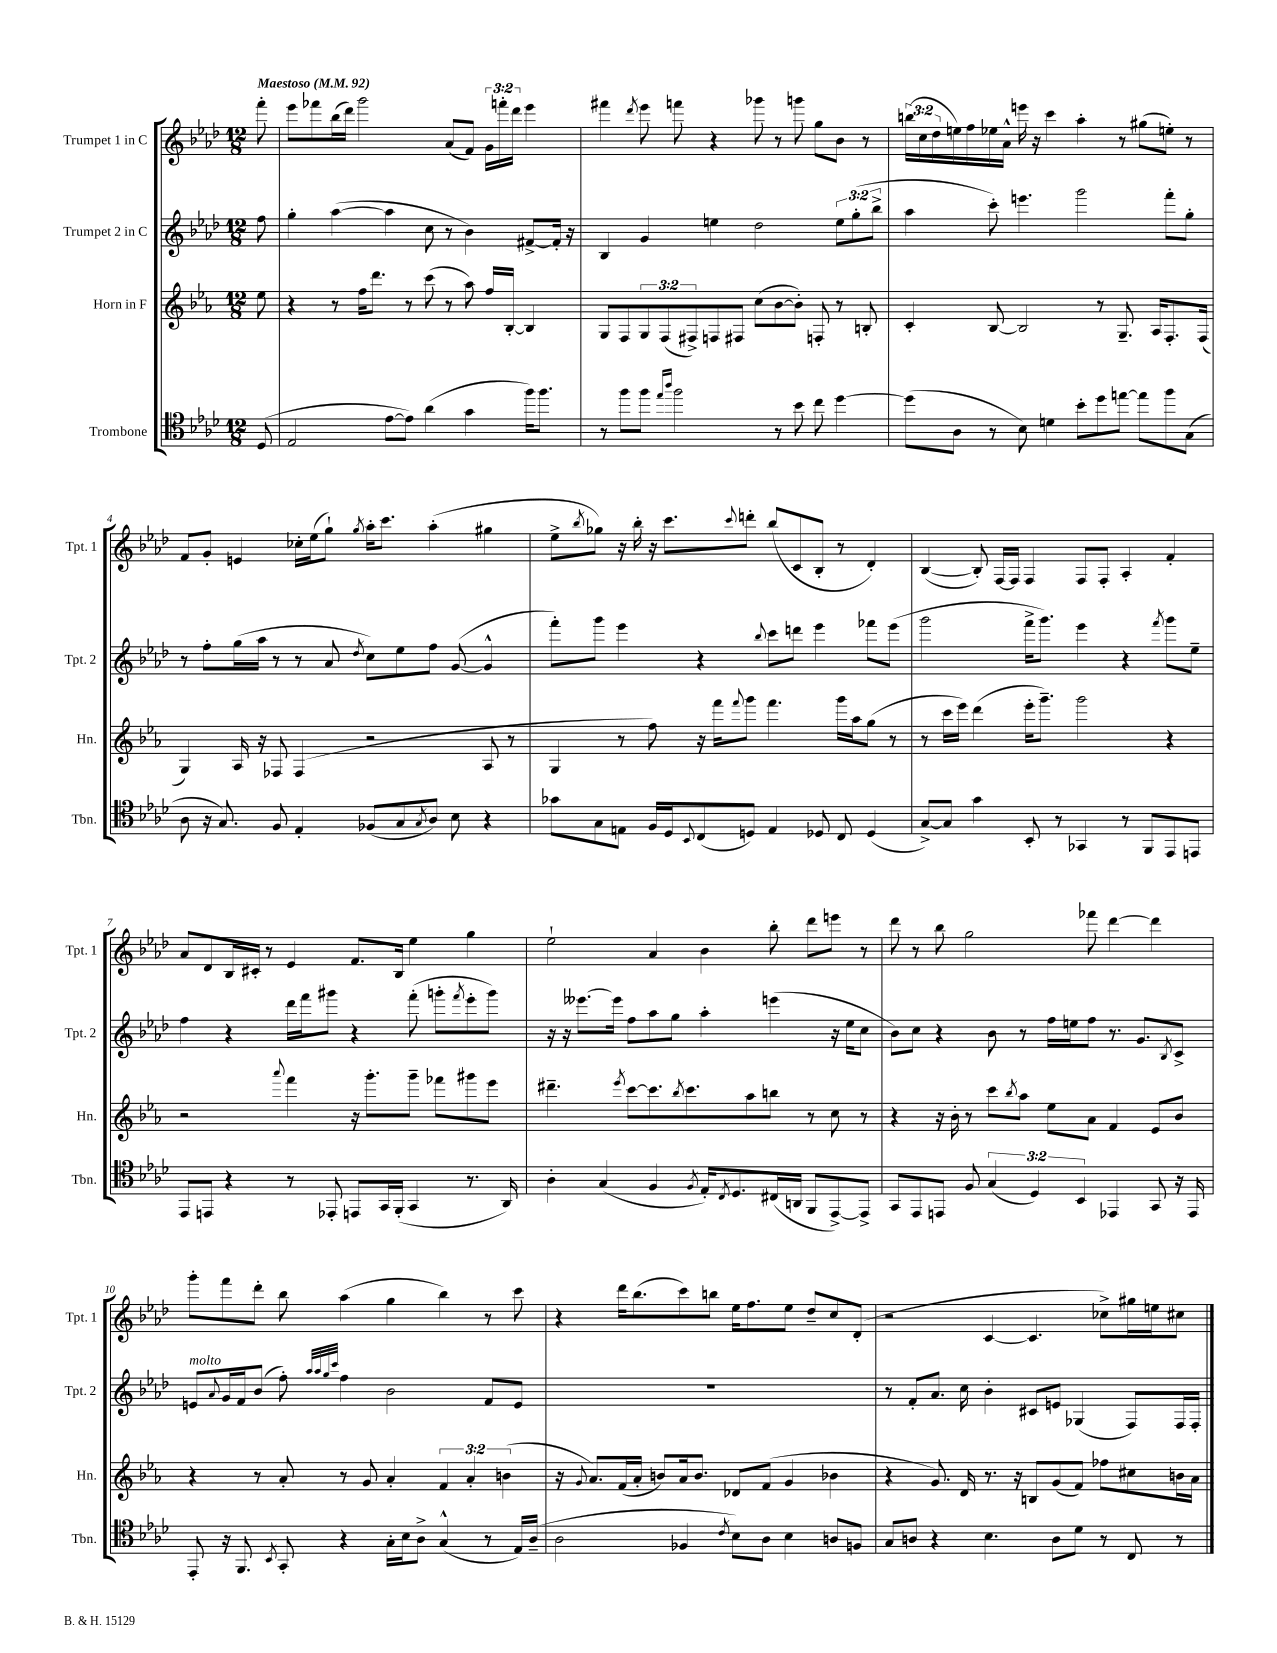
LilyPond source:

<<
\new StaffGroup <<
\new Staff = "s0" \with { instrumentName = "Trumpet 1 in C" shortInstrumentName = "Tpt. 1" } {
    \clef treble \key aes \major \numericTimeSignature \time 12/8 \override Staff.TupletNumber.text = #tuplet-number::calc-fraction-text \partial 8 \tempo "Maestoso" 4 = 92
    f'''8-. |
    ees'''8 fes'''8 bes''16( des'''16) g'''2 aes'8( f'8) \tuplet 3/2 { g'16 f'''16-. des'''16 } ees'''4 |
    fis'''4 \acciaccatura { des'''8 } ees'''8 f'''8 r4 ges'''8 r8 g'''8 g''8 bes'8 r8 |
    \tuplet 3/2 { b''16( c''16 des''16 } e''16) f''16 ees''16 aes'16-^ e'''16 r16 c'''4 aes''4-. r8 gis''8( e''8-.) r8 |
    f'8 g'8-. e'4 ces''16-. ees''16( g''8-!) \acciaccatura { g''8 } aes''16-. c'''8. aes''4-.( gis''4 |
    ees''8-> \acciaccatura { bes''8 } ges''8) r16 bes''16-. r16 c'''8. \appoggiatura { c'''8 } d'''8-. bes''8( c'8 bes8-. r8 des'4-.) |
    bes4~( bes8-.) f16~ f16 f4 f8 f8-. aes4-. f'4-. |
    aes'8 des'8 bes16 cis'16-. r8 ees'4 f'8. bes16 ees''4 g''4 |
    ees''2-! aes'4 bes'4 bes''8-. des'''8 e'''8 r8 |
    des'''8 r8 bes''8 g''2 fes'''8 des'''4~ des'''4 |
    g'''8-. f'''8 des'''8-. bes''8 aes''4( g''4 bes''4) r8 c'''8 |
    r4 des'''16 bes''8.( c'''8) b''8 ees''16 f''8. ees''8 des''8-- c''8 des'8-.( |
    r2 c'4~ c'4. ces''8->) gis''16 e''16 cis''8 \bar "|." |
}
\new Staff = "s1" \with { instrumentName = "Trumpet 2 in C" shortInstrumentName = "Tpt. 2" } {
    \clef treble \key aes \major \numericTimeSignature \time 12/8 \override Staff.TupletNumber.text = #tuplet-number::calc-fraction-text \partial 8
    f''8 |
    g''4-. aes''4~( aes''4 c''8 r8 bes'4) fis'8~-> fis'16-. r16 |
    bes4 g'4 e''4 des''2 \tuplet 3/2 { e''8 g''8-.( bes''8-> } |
    aes''4 c'''8-.) e'''4. g'''2 f'''8-. g''8-. |
    r8 f''8-. g''16( aes''16 r8 r8 aes'8 \acciaccatura { des''8 } c''8) ees''8 f''8 g'8~( g'4-^ |
    f'''8-.) g'''8 ees'''4 r4 \appoggiatura { bes''8 } c'''8 d'''8 ees'''4 fes'''8 ees'''8( |
    g'''2 f'''16-> g'''8.) ees'''4 r4 \acciaccatura { f'''8 } g'''8 ees''8-- |
    f''4 r4 des'''16 f'''16 gis'''8 r4 f'''8-.( g'''8-. \acciaccatura { f'''8 } ees'''8-. g'''8) |
    r16 r16 eeses'''8.~ eeses'''16 f''8 aes''8 g''8 aes''4-. e'''4( r16 ees''16 c''8 |
    bes'8) c''8 r4 bes'8 r8 f''16 e''16 f''8 r8. g'8. \acciaccatura { bes8 } c'8-> |
    e'8^\markup { \italic "molto" } \appoggiatura { aes'8 } g'16 f'16 bes'8( f''8-.) \grace { aes''32 aes''32 g''32 c'''32 } f''4 bes'2 f'8 e'8 |
    R1. |
    r8 f'8-. aes'8. c''16 bes'4-. cis'8 e'8 ges4( f8) f16 f16-. \bar "|." |
}
\new Staff = "s2" \with { instrumentName = "Horn in F" shortInstrumentName = "Hn." } {
    \clef treble \key ees \major \numericTimeSignature \time 12/8 \override Staff.TupletNumber.text = #tuplet-number::calc-fraction-text \partial 8
    ees''8 |
    r4 r8 f''16 d'''8. r8 c'''8( r8 aes''8) f''16 bes16~-. bes4 |
    g8 f8 \tuplet 3/2 { g8 f8( fis8->) } f8 fis8 c''8( bes'8~ bes'8-.) f8-. r8 b8-. |
    c'4-. bes8~ bes2 r8 g8.-- aes16 f8.-. f16( |
    g4) aes16 r16 fes8 fes4( r2 aes8 r8 |
    g4 r8 f''8) r16 f'''16 \appoggiatura { f'''8 } g'''8 f'''4. g'''16 aes''16 g''8( r8 |
    r8 c'''16 ees'''16) d'''4( ees'''16-. g'''8.--) g'''2 r4 |
    r2 \appoggiatura { aes'''8 } f'''4 r16 g'''8.-. g'''8-- fes'''8 gis'''8 ees'''8 |
    dis'''4.-- \acciaccatura { ees'''8 } c'''8~ c'''8. \acciaccatura { bes''8 } c'''8. aes''8 b''8 r8 c''8 r8 |
    r4 r16 bes'16-. r8 c'''8 \acciaccatura { bes''8 } aes''8 ees''8 aes'8 f'4 ees'8 bes'8 |
    r4 r8 aes'8-. r8 g'8 aes'4-. \tuplet 3/2 { f'4 aes'4-. b'4( } |
    r16 \appoggiatura { g'8 } aes'8.) f'16( aes'16-. b'8) aes'16 b'8. des'8 f'8( g'4 bes'4 |
    r4 g'8.) d'16 r8. r16 b8 g'8( f'8) fes''8 cis''8 b'16 aes'16 \bar "|." |
}
\new Staff = "s3" \with { instrumentName = "Trombone" shortInstrumentName = "Tbn." } {
    \clef tenor \key aes \major \numericTimeSignature \time 12/8 \override Staff.TupletNumber.text = #tuplet-number::calc-fraction-text \partial 8
    des8( |
    ees2 ees'8~ ees'8) aes'4( g'4 f''16) f''8. |
    r8 f''8 f''8 \grace { ees''16 aes''16 } f''2 r8 bes'8 c''8 des''4~ |
    des''8( aes8 r8 bes8) d'4 bes'8-. des''8 e''8~ e''8 f''8 g8( |
    aes8 r16 g8.) f8 ees4-. fes8( g8 \acciaccatura { g8 } aes8) bes8 r4 |
    ges'8 g8 e8 f16 des16 \appoggiatura { bes,8 } c8( d8) e4 des8 c8 des4( |
    g8~->) g8 g'4 bes,8-. r8 ges,4 r8 f,8 ees,8 e,8 |
    ees,8 e,8 r4 r8 ees,8-. e,8 g,16 f,16-.( g,4 r8. aes,16) |
    aes4-. g4( f4 \acciaccatura { f8 } ees16-.) \acciaccatura { c8 } des8. cis16( a,16 f,8 ees,8~->) ees,8-> |
    g,8 ees,8 e,8 f8 \tuplet 3/2 { g4( des4) bes,4 } ees,4 g,8 r16 ees,16 |
    ees,8-. r16 f,8. \acciaccatura { bes,8 } g,8-. r4 g16-. bes16 aes8-> g4-^( r8 ees16) aes16--( |
    aes2 fes4 \acciaccatura { c'8 } bes8) aes8 bes4 a8 f8 |
    g8 a8 r4 bes4. a8 des'8 r8 c8 r8 \bar "|." |
}
>>
>>
